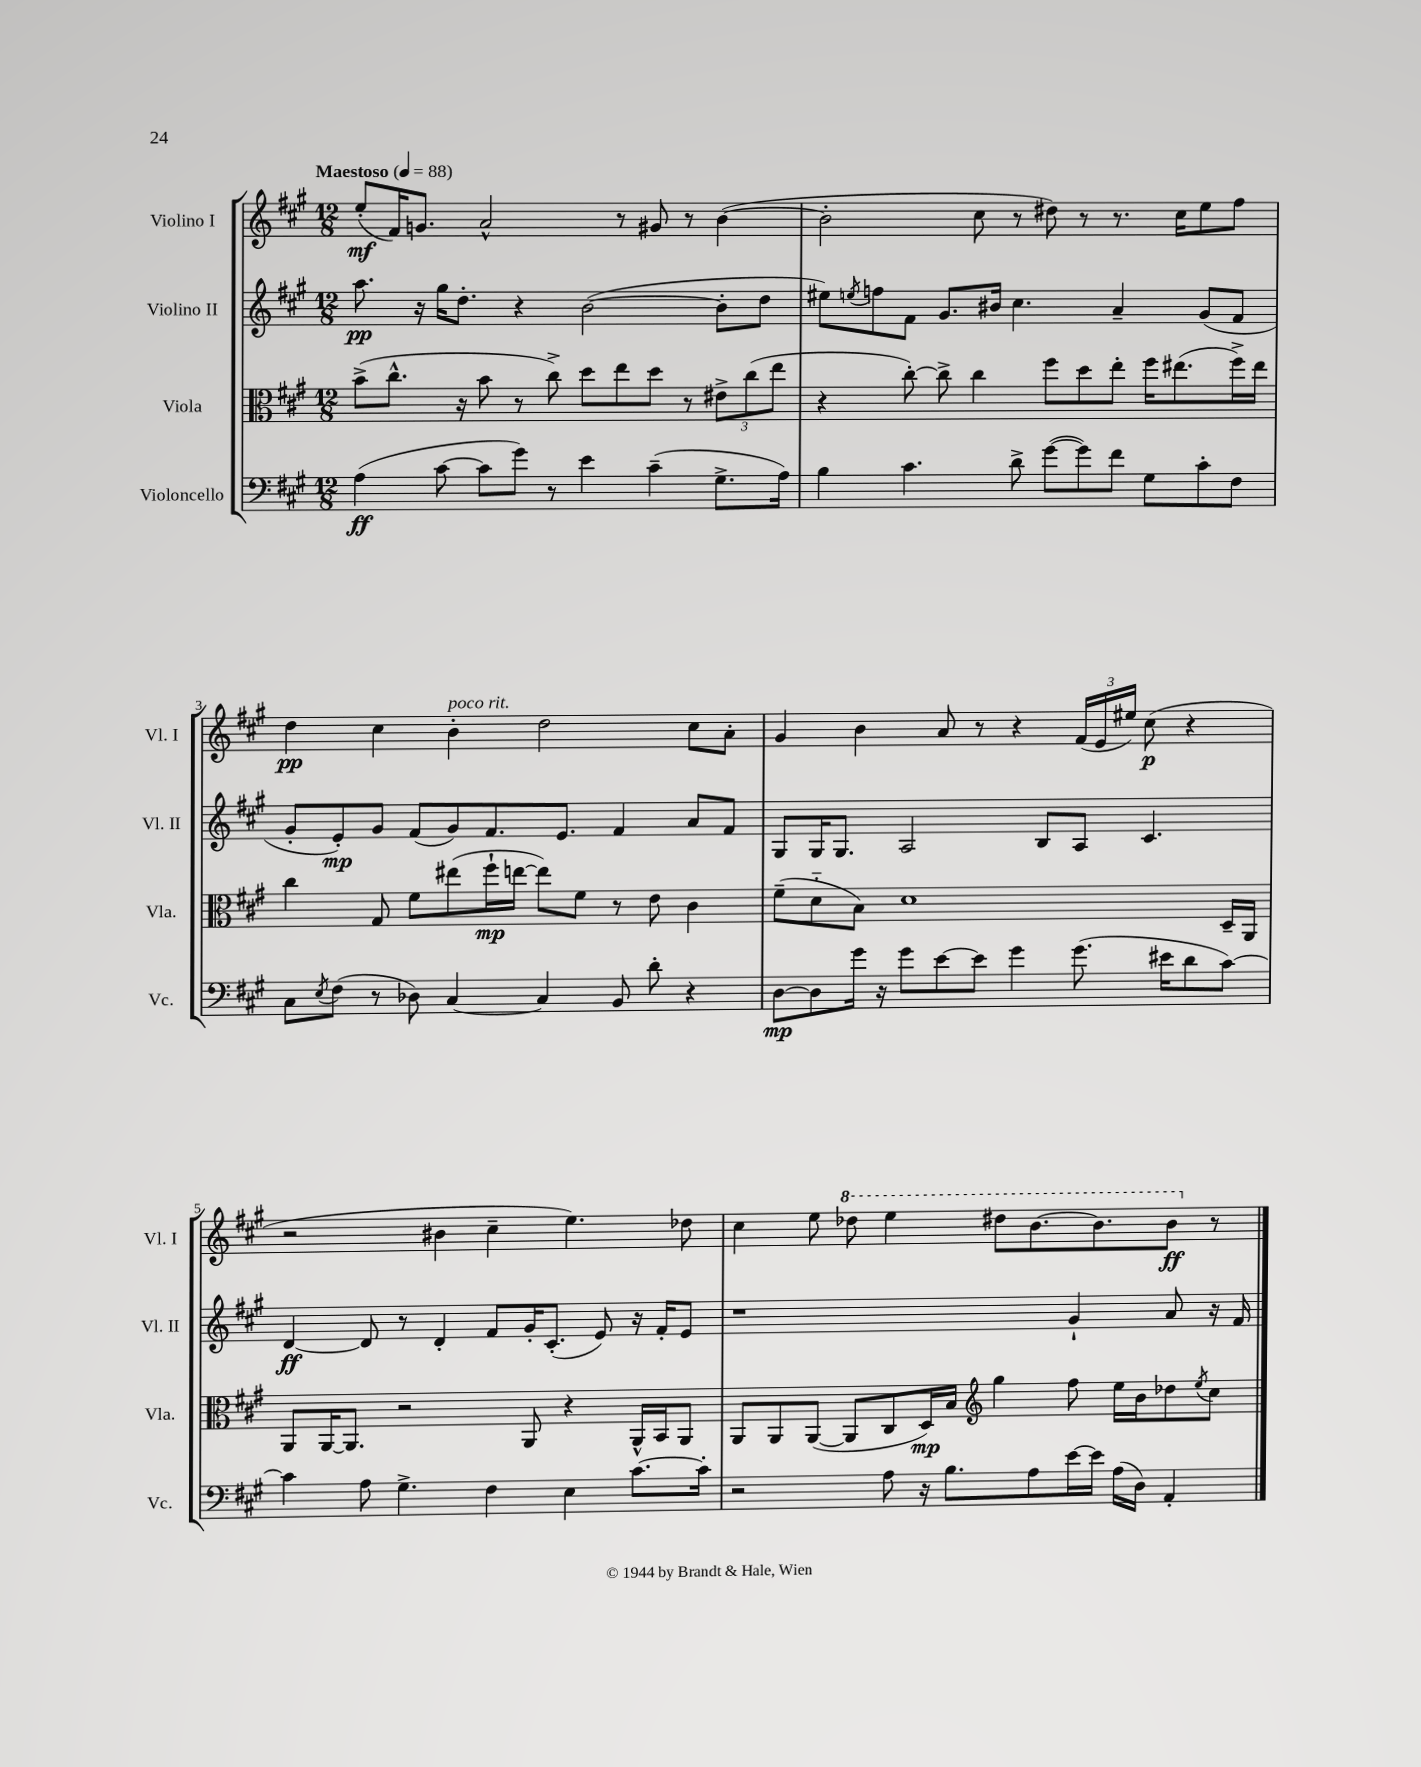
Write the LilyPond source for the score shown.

<<
\new StaffGroup <<
\new Staff = "s0" \with { instrumentName = "Violino I" shortInstrumentName = "Vl. I" } {
    \clef treble \key a \major \numericTimeSignature \time 12/8 \tempo "Maestoso" 4 = 88
    e''8-.\mf( fis'16) g'8. a'2-^ r8 gis'8 r8 b'4~( |
    b'2-. cis''8 r8 dis''8) r8 r8. cis''16 e''8 fis''8 |
    d''4\pp cis''4 b'4-.^\markup { \italic "poco rit." } d''2 cis''8 a'8-. |
    gis'4 b'4 a'8 r8 r4 \tuplet 3/2 { fis'16( e'16 eis''16) } cis''8\p( r4 |
    r2 bis'4 cis''4-- e''4.) des''8 |
    cis''4 e''8 \ottava #1 des'''8 e'''4 dis'''8 b''8.~ b''8. b''8\ff \ottava #0 r8 \bar "|." |
}
\new Staff = "s1" \with { instrumentName = "Violino II" shortInstrumentName = "Vl. II" } {
    \clef treble \key a \major \numericTimeSignature \time 12/8
    a''8.\pp r16 gis''16 d''8.-. r4 b'2~( b'8-. d''8 |
    eis''8) \acciaccatura { e''8 } f''8 fis'8 gis'8. bis'16 cis''4. a'4-- gis'8( fis'8 |
    gis'8-. e'8-.\mp) gis'8 fis'8( gis'8) fis'8. e'8. fis'4 a'8 fis'8 |
    gis8 gis16 gis8. a2 b8 a8 cis'4. |
    d'4~\ff d'8 r8 d'4-. fis'8 gis'16-. cis'8.-.( e'8) r16 fis'16-. e'8 |
    r1 gis'4-! a'8 r16 fis'16 \bar "|." |
}
\new Staff = "s2" \with { instrumentName = "Viola" shortInstrumentName = "Vla." } {
    \clef alto \key a \major \numericTimeSignature \time 12/8
    b'8->( cis''8.-^ r16 b'8 r8 cis''8->) d''8 e''8 d''8 r8 \tuplet 3/2 { eis'8-> cis''8( e''8 } |
    r4 cis''8~-.) cis''8-> cis''4 fis''8 d''8 e''8-. fis''16 eis''8.( fis''16->) eis''16 |
    cis''4 gis8 fis'8 eis''8( fis''16-!\mp e''16~ e''8) fis'8 r8 e'8 cis'4 |
    fis'8--( d'8-_ b8) d'1 d16-- a,16 |
    a,8 a,16~ a,8. r2 a,8 r4 a,16-^ b,16 a,8 |
    a,8 a,8 a,8~( a,8 cis8 d16\mp) b16 \clef treble gis''4 fis''8 e''16 b'16 des''8 \acciaccatura { e''8 } cis''8 \bar "|." |
}
\new Staff = "s3" \with { instrumentName = "Violoncello" shortInstrumentName = "Vc." } {
    \clef bass \key a \major \numericTimeSignature \time 12/8
    a4\ff( cis'8~ cis'8 gis'8) r8 e'4 cis'4--( gis8.-> a16) |
    b4 cis'4. d'8-> gis'8~( gis'8) fis'8 gis8 cis'8-. fis8 |
    cis8 \acciaccatura { e8 } fis8( r8 des8) cis4~ cis4 b,8 d'8-. r4 |
    d8~\mp d8 gis'16 r16 gis'8 e'8~ e'8 gis'4 gis'8.( eis'16 d'8 cis'8~) |
    cis'4 a8 gis4.-> fis4 e4 cis'8.~ cis'16-. |
    r2 a8 r16 b8. a8 e'16~ e'16 a16( d16) a,4-. \bar "|." |
}
>>
>>
